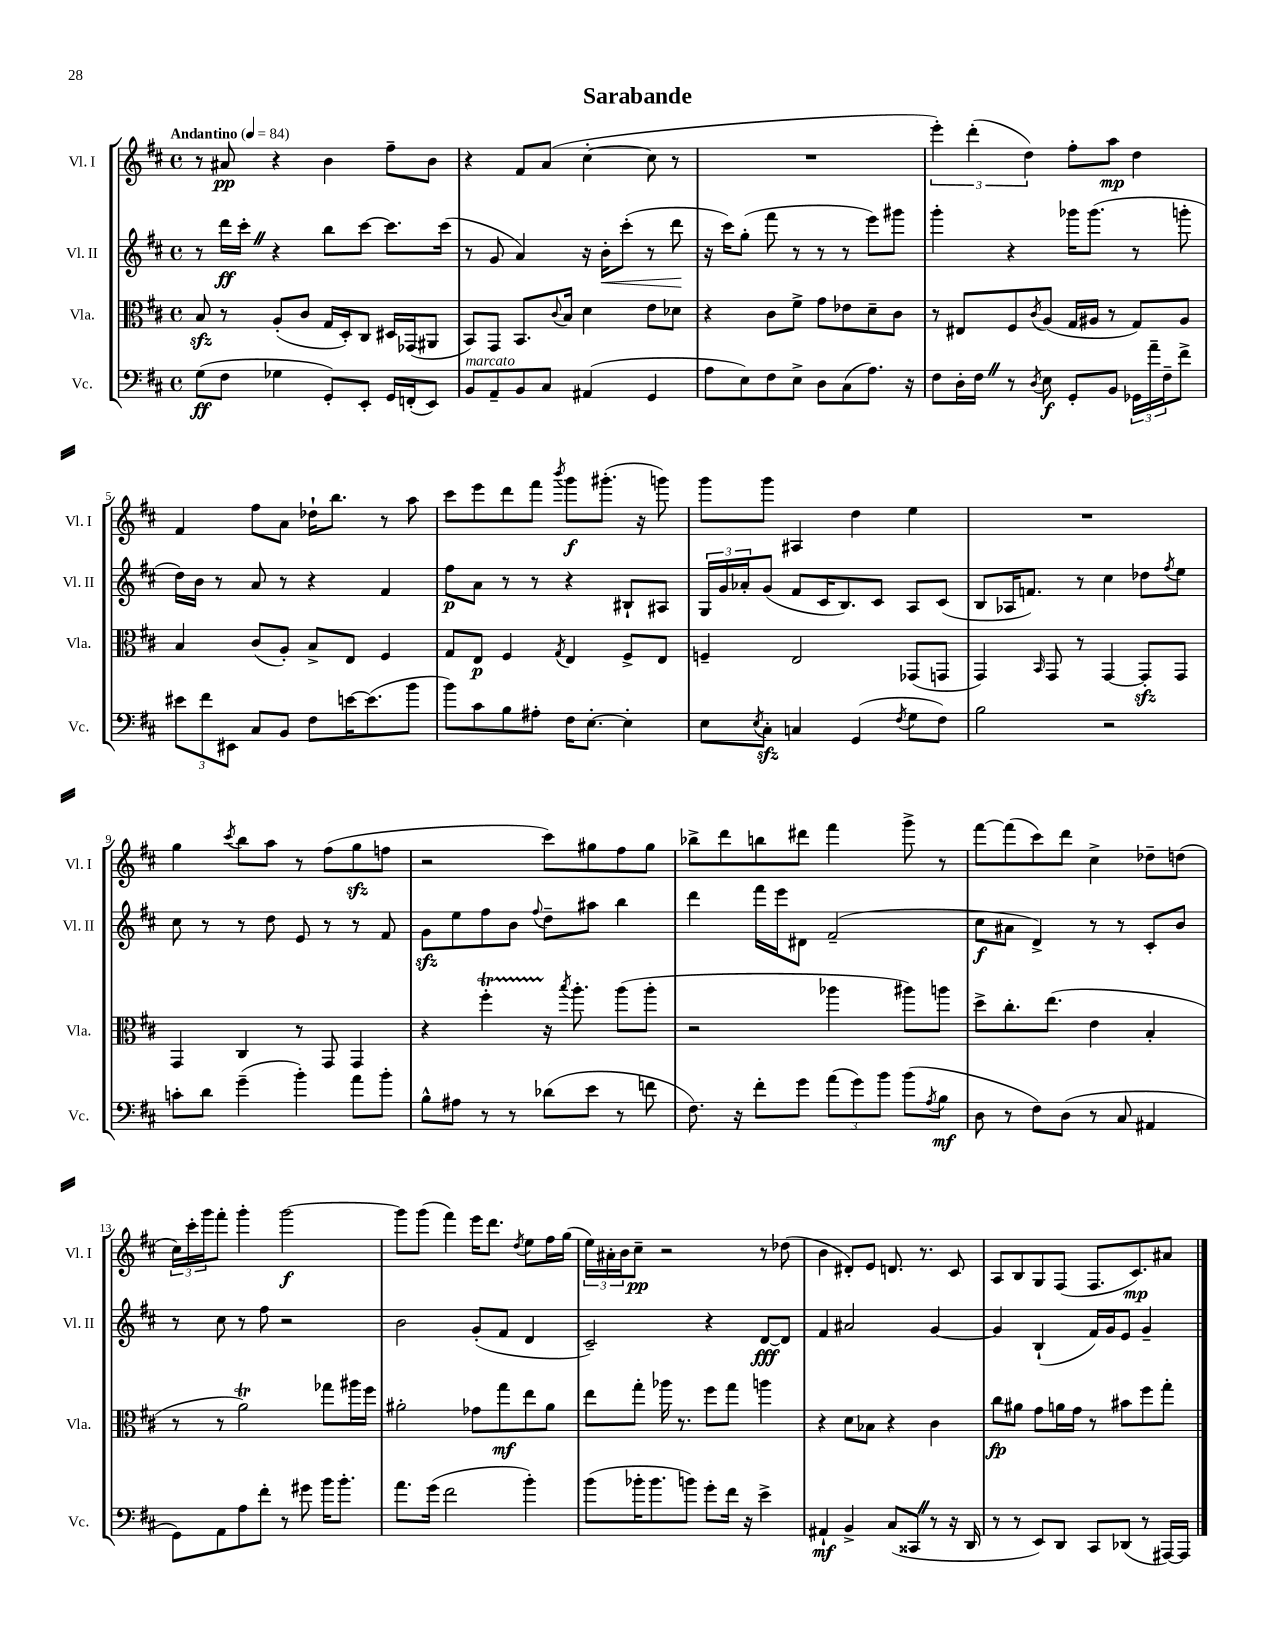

**kern	**kern	**kern	**kern
*staff4	*staff3	*staff2	*staff1
*clefF4	*clefC3	*clefG2	*clefG2
*k[f#c#]	*k[f#c#]	*k[f#c#]	*k[f#c#]
*M4/4	*M4/4	*M4/4	*M4/4
*met(c)	*met(c)	*met(c)	*met(c)
*MM84	*MM84	*MM84	*MM84
(8G\L	8B/	8r	8r
8F#\J	8r	16ddd\LL	8a#/
.	.	16ccc#'\JJ	.
4G-\	(8A'/L	4r	4r
.	8c#/J	.	.
8GG'/L)	16G/LL	8bb\L	4b\
.	16D'/J)	.	.
8EE'/J	8C#/J	[8ccc#\J	.
16GG/LL	16D#/LL	8.ccc#\]L	8ff#~\L
(16FF'/J	(16GG-/J	.	.
8EE/J)	8AA#/J	.	8b\J
.	.	(16ccc#\Jk	.
=	=	=	=
8BB/L	8BB/L)	8r	4r
8AA~/	8GG/J	8g/	.
8BB/	8.BB/L	4a/)	8f#/L
8C#/J	.	.	(8a/J
.	8qqc#/	.	.
.	16B/Jk	.	.
(4AA#/	4d\	16r	[4cc#'\
.	.	16b'\LK	.
.	.	(8ccc#'\J	.
4GG/	8e\L	8r	8cc#\]
.	8d-\J	8ddd\	8r
=	=	=	=
8A\L	4r	16r	1r
.	.	16ccc#\LK)	.
8E\)	.	(8gg'\J	.
8F#\	8c#\L	8fff#\	.
8E^\J	8f#^\J	8r	.
8D\L	8g\L	8r	.
(8C#\	8e-\	8r	.
8.A\J)	8d~\	8eee\L)	.
.	8c#\J	8ggg#\J	.
16r	.	.	.
=	=	=	=
8F#\L	8r	4ggg'\	6eee'\)
16D'\L	8E#/L	.	.
.	.	.	(6ddd'\
16F#\JJ	.	.	.
8r	8F#/	4r	.
.	.	.	6dd\)
8qD/	8qc#/	.	.
8E\	(8A/J	.	.
8GG'/L	16G/LL	16ggg-\LK	8ff#'\L
.	16A#/JJ	(8.ggg-\J	.
8BB/J	8r	.	8aa\J
24GG-\LL	8G/L)	8r	4dd\
24a~\	.	.	.
24F#~\J	.	.	.
8f#^\J	8A#/J	8ggg'\	.
=	=	=	=
12e#\L	4B/	16dd\LL)	4f#/
.	.	16b\JJ	.
12f#\	.	.	.
.	.	8r	.
12EE#\J	.	.	.
8C#/L	(8c#/L	8a/	8ff#\L
8BB/J	8A'/J)	8r	8a\J
8F#\L	8B^/L	4r	16dd-`\LK
.	.	.	8.bb\J
[16e\K	8E/J	.	.
(8.e\]	.	.	.
.	4F#/	4f#/	8r
8b\J	.	.	8aa\
=	=	=	=
8b\L)	8G/L	8ff#\L	8ccc#\L
8c#\	8E/J	8a\J	8eee\
8B\	4F#/	8r	8ddd\
8A#'\J	.	8r	8fff#\J
.	8qG/	.	8qbbb/
16F#\LK	4E/	4r	8ggg\L
[8.E'\J	.	.	.
.	.	.	(8.ggg#'\J
4E'\]	8F#^/L	8B#`/L	.
.	.	.	16r
.	8E/J	8A#/J	8ggg\)
=	=	=	=
8E\L	4F~/	24G/LL	8ggg\L
.	.	24g/	.
.	.	24a-'/J	.
8qE/	.	.	.
8C#'\J	.	(8g/J	8ggg\J
4C/	2E/	8f#/L	4A#/
.	.	16c#/K	.
.	.	8.B/)	.
(4GG/	.	.	4dd\
.	.	8c#/J	.
8qF#/	.	.	.
8G\L	(8GG-/L	8A/L	4ee\
8F#\J)	8GG/J	(8c#/J	.
=	=	=	=
2B\	4GG/)	8B/L	1r
.	.	16A-/K	.
.	.	8.f/J)	.
.	16qqBB/	.	.
.	8GG/	.	.
.	8r	8r	.
2r	[4GG/	4cc#\	.
.	8GG'/]L	8dd-\L	.
.	.	8qff#/	.
.	8GG/J	8ee\J	.
=	=	=	=
8c'\L	4GG/	8cc#\	4gg\
8d\J	.	8r	.
.	.	.	8qccc#/
(4g~\	4C#/	8r	8bb\L
.	.	8dd\	8aa\J
4b'\)	8r	8e/	8r
.	8GG/	8r	(8ff#\L
8a\L	4GG/	8r	8gg\
8b'\J	.	8f#/	8ff\J
=	=	=	=
8B^^\L	4r	8g\L	2r
8A#\J	.	8ee\	.
8r	4ff#'\	8ff#\	.
8r	.	8b\J	.
.	.	8qqff#/	.
(8d-\L	16r	8dd~\L	8ccc#\L)
.	8qbb/	.	.
.	8.aa'\	.	.
8e\J	.	8aa#\J	8gg#\
8r	(8aa\L	4bb\	8ff#\
8f\	8aa'\J	.	8gg#\J
=	=	=	=
8.F#\)	2r	4ddd\	8bb-^\L
.	.	.	8ddd\
16r	.	.	.
8f#'\L	.	16fff#\LL	8bb\
.	.	16eee\J	.
8g\J	.	8d#\J	8ddd#\J
(12a\L	4aa-\	(2f#~/	4fff#\
12g\)	.	.	.
12b\J	.	.	.
(8b\L	8aa#\L)	.	8ggg^\
8qA/	.	.	.
8B\J	8aa\J	.	8r
=	=	=	=
8D\	8dd^\L	8cc#\L	[8fff#\L
8r	8.cc#'\	8a#\J	(8fff#\]
8F#\L)	.	4d^/)	8ccc#\)
.	(8.ee\J	.	.
(8D\J	.	.	8ddd\J
8r	4e\	8r	4cc#^\
8C#/	.	8r	.
4AA#/	4B'/	8c#'/L	8dd-~\L
.	.	8b/J	(8dd\J
=	=	=	=
8GG\L)	8r	8r	24cc#\LL)
.	.	.	24ccc#'\
.	.	.	24ggg\J
8AA\	8r	8cc#\	8fff#'\J
8A\	2a\)	8r	4ggg'\
8f#'\J	.	8ff#\	.
8r	.	2r	[2ggg\
8g#\	.	.	.
16b\LK	8gg-\L	.	.
8.b'\J	.	.	.
.	16aa#\L	.	.
.	16ff#\JJ	.	.
=	=	=	=
8.a\L	2a#'\	2b\	8ggg\]L
.	.	.	(8ggg\J
(16g\Jk	.	.	.
2f#\	.	.	4fff#\)
.	8g-\L	(8g'/L	16eee\LK
.	.	.	8.ddd\J
.	8gg\	8f#/J	.
.	.	.	8qdd/
4b'\)	8ee\	4d/	8ee\L
.	8a#\J	.	16ff#\L
.	.	.	(16gg\JJ
=	=	=	=
(8b\L	8ee\L	2c#~/)	24ee\LL)
.	.	.	24a#'\
.	.	.	24b\J
16b-'\K	8gg'\J	.	8cc#~\J
8.b-\	.	.	.
.	16aa-\	.	2r
.	8.r	.	.
8b\J)	.	.	.
8g'\L	8ff#\L	4r	.
16f#\Jk	8gg\J	.	.
16r	.	.	.
4e^\	4aa\	[8d/L	8r
.	.	8d/]J	(8dd-\
=	=	=	=
4AA#`/	4r	4f#/	4b\
4BB^/	8d\L	2a#/	8d#'/L)
.	8B-\J	.	8e/J
(8C#/L	4r	.	8.d/
8CC##/J	.	.	.
.	.	.	8.r
8r	4c#\	[4g/	.
16r	.	.	8c#/
16DD/	.	.	.
=	=	=	=
8r	8cc#\L	4g/]	8A/L
8r	8a#\J	.	8B/
8EE/L)	8g\L	(4B`/	8G/
8DD/J	16a\L	.	(8F#/J
.	16g\JJ	.	.
8CC#/L	8r	16f#/LL)	8.F#/L
.	.	16g/J	.
(8DD-/J	8b#\L	8e/J	.
.	.	.	8.c#/)
8r	8ff#\	4g~/	.
[16AAA#/LL)	8gg'\J	.	8a#/J
16AAA#/]JJ	.	.	.
==	==	==	==
*-	*-	*-	*-
